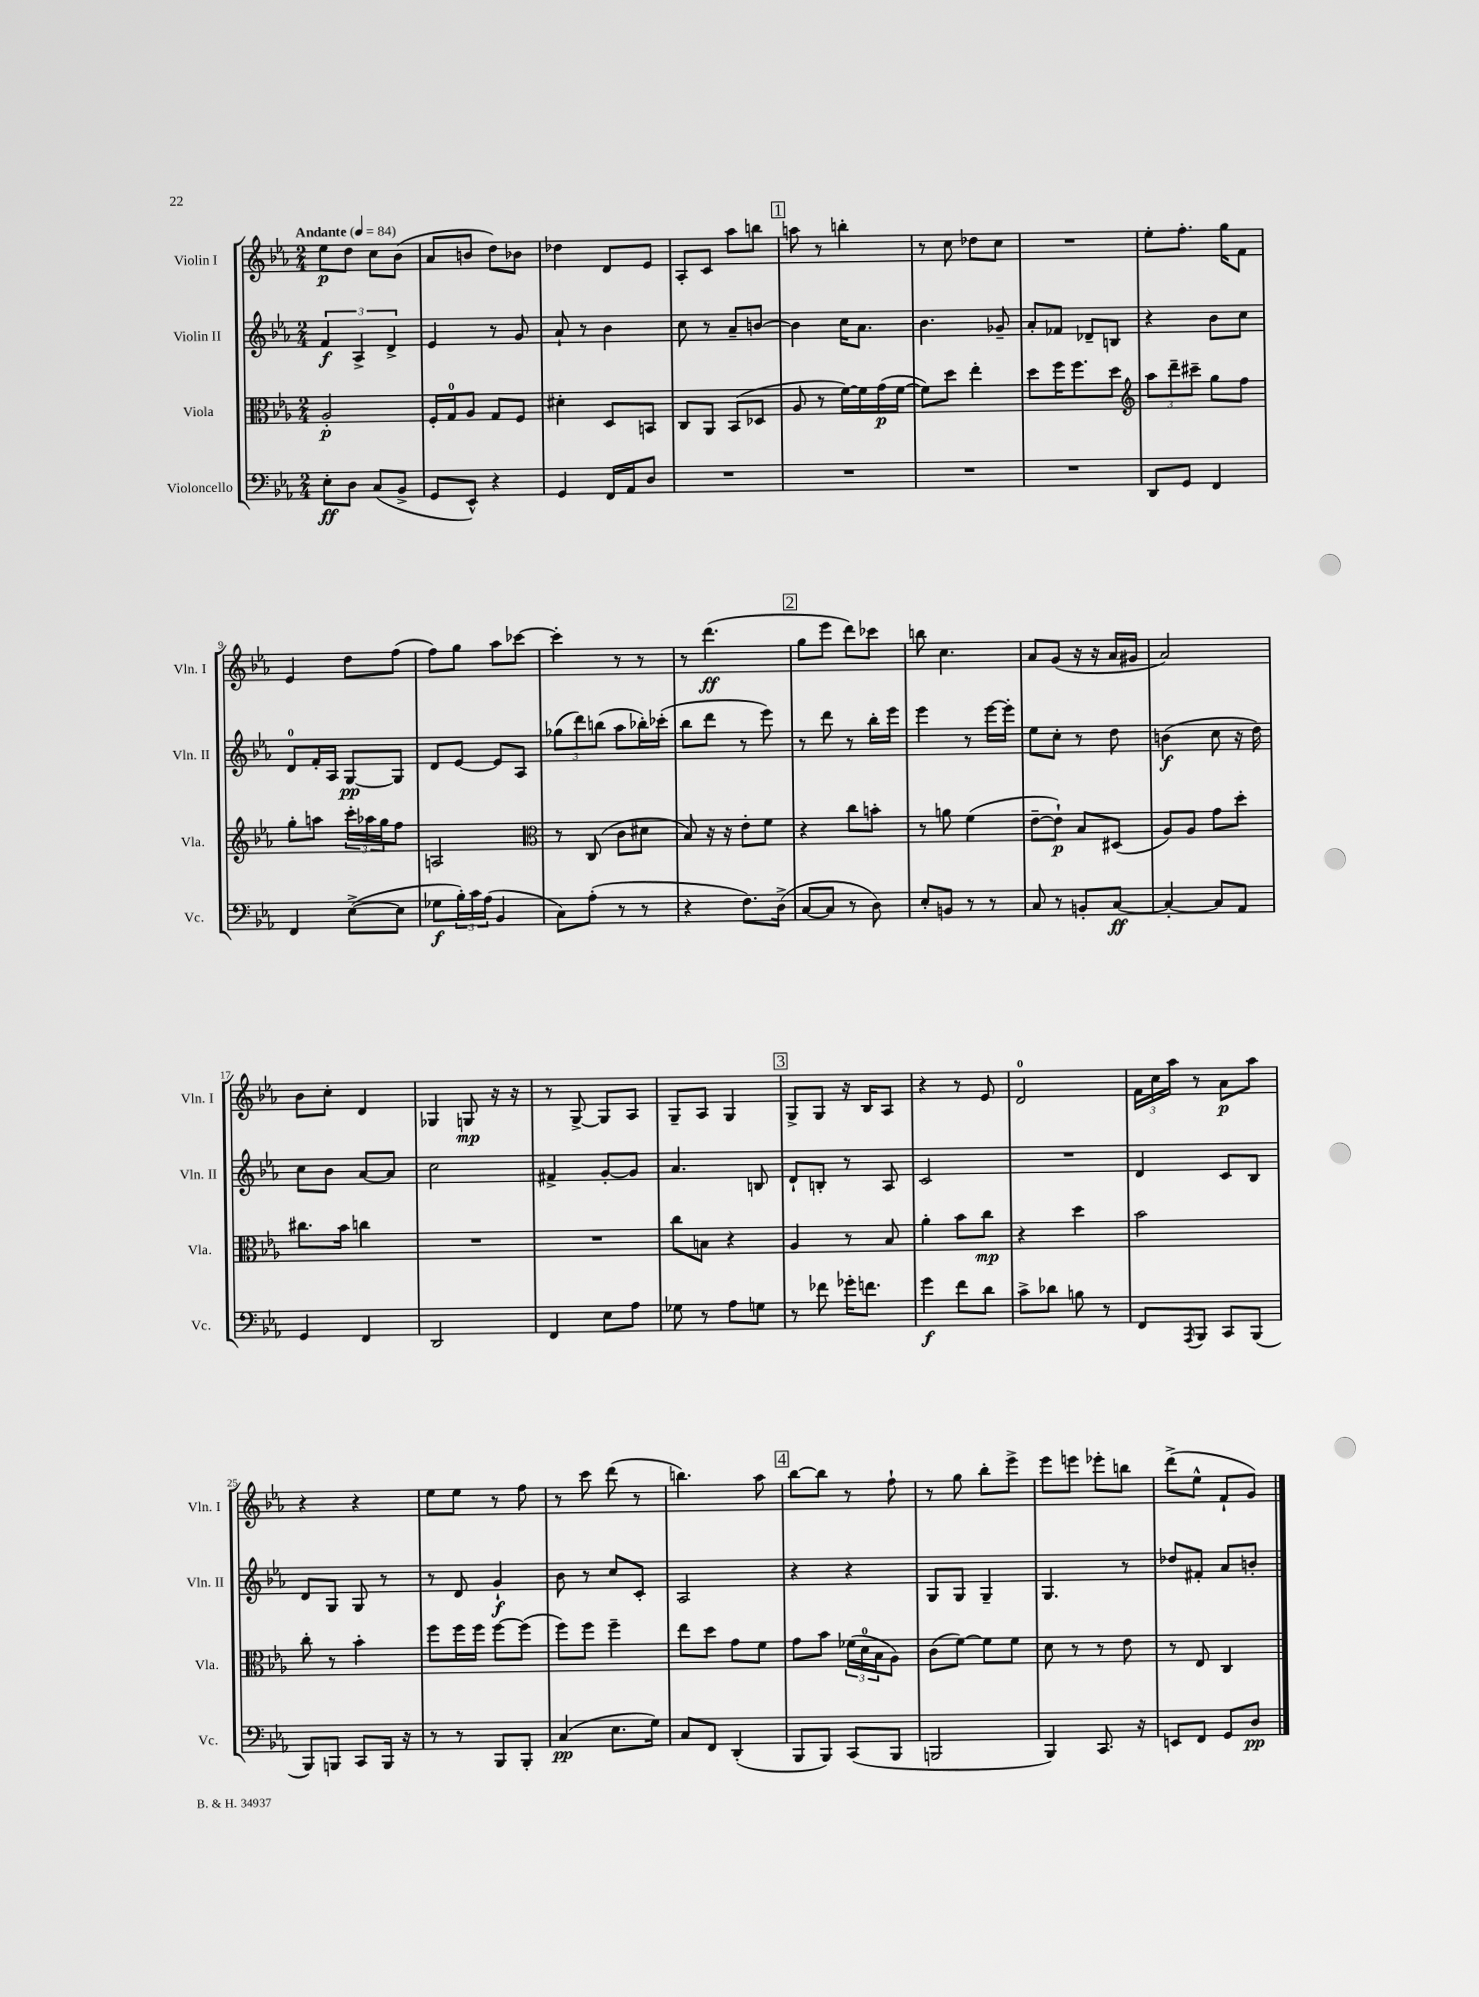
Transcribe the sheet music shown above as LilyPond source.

<<
\new StaffGroup <<
\new Staff = "s0" \with { instrumentName = "Violin I" shortInstrumentName = "Vln. I" } {
    \clef treble \key ees \major \numericTimeSignature \time 2/4 \tempo "Andante" 4 = 84
    ees''8\p d''8 c''8 bes'8( |
    aes'8 b'8 d''8) bes'8 |
    des''4 d'8 ees'8 |
    aes8-. c'8 aes''8 b''8 |
    \mark \markup { \box "1" } a''8 r8 b''4-. |
    r8 c''8 des''8 c''8 |
    R2 |
    ees''8-. f''8.-. g''16 f'8 |
    ees'4 d''8 f''8( |
    f''8) g''8 aes''8 ces'''8~ |
    ces'''4-. r8 r8 |
    r8 d'''4.\ff( |
    \mark \markup { \box "2" } g''8 ees'''8 d'''8) ces'''8 |
    b''8 c''4. |
    aes'8 g'8( r16 r16 aes'16 gis'16 |
    aes'2) |
    bes'8 c''8-. d'4 |
    ges4 g8\mp r16 r16 |
    r8 g8~-> g8 aes8 |
    g8-- aes8 g4 |
    \mark \markup { \box "3" } g8-> g8 r16 bes16 aes8 |
    r4 r8 ees'8 |
    d'2-0 |
    \tuplet 3/2 { f'16 c''16 aes''16 } r8 aes'8\p aes''8 |
    r4 r4 |
    ees''8 ees''8 r8 f''8 |
    r8 c'''8 d'''8( r8 |
    b''4.) aes''8 |
    \mark \markup { \box "4" } bes''8~ bes''8 r8 f''8-! |
    r8 g''8 bes''8-. ees'''8-> |
    ees'''8 e'''8 ees'''8-. b''8 |
    d'''8->( ees''8-^ f'8-! g'8) \bar "|." |
}
\new Staff = "s1" \with { instrumentName = "Violin II" shortInstrumentName = "Vln. II" } {
    \clef treble \key ees \major \numericTimeSignature \time 2/4
    \tuplet 3/2 { f'4\f aes4-> d'4-> } |
    ees'4 r8 g'8 |
    aes'8-! r8 bes'4 |
    c''8 r8 aes'8-- b'8~ |
    \mark \markup { \box "1" } b'4 c''16 aes'8. |
    bes'4. ges'8-- |
    aes'8-. fes'8 des'8-- b8 |
    r4 bes'8 c''8 |
    d'8-0 f'16-. aes16 g8~\pp g8 |
    d'8 ees'8~ ees'8 aes8 |
    \tuplet 3/2 { ges''8( d'''8) b''8( } aes''8 bes''16-.) ces'''16-.( |
    bes''8 d'''8 r8 ees'''8) |
    \mark \markup { \box "2" } r8 d'''8 r8 bes''16-. ees'''16 |
    ees'''4 r8 ees'''16~ ees'''16-. |
    ees''8 c''8-. r8 d''8 |
    b'4\f( c''8 r16 d''16) |
    c''8 bes'8 aes'8~ aes'8 |
    c''2 |
    fis'4-> g'8~-. g'8 |
    aes'4. b8 |
    \mark \markup { \box "3" } d'8-! b8-. r8 aes8 |
    c'2 |
    R2 |
    d'4 c'8 bes8 |
    d'8 g8 g8 r8 |
    r8 d'8 g'4-!\f |
    bes'8 r8 c''8 c'8-. |
    aes2 |
    \mark \markup { \box "4" } r4 r4 |
    g8 g8 g4-- |
    g4. r8 |
    des''8 fis'8-. aes'8 b'8-. \bar "|." |
}
\new Staff = "s2" \with { instrumentName = "Viola" shortInstrumentName = "Vla." } {
    \clef alto \key ees \major \numericTimeSignature \time 2/4
    aes2-.\p |
    f16-. g16-0 aes8 g8 f8 |
    dis'4-. d8 b,8 |
    c8 aes,8 bes,8( des8 |
    \mark \markup { \box "1" } aes8 r8 f'16~) f'16 g'16\p( f'16~ |
    f'8) d''8 ees''4-. |
    d''8 f''16 f''8. d''8 |
    \clef treble \tuplet 3/2 { aes''8 d'''8-- cis'''8-- } g''8 f''8 |
    g''8-. a''8 \tuplet 3/2 { c'''16-. aes''16 g''16 } f''8 |
    a2 |
    \clef alto r8 c8( c'8 dis'8 |
    bes8) r16 r16 ees'8-. f'8 |
    \mark \markup { \box "2" } r4 c''8 b'8-. |
    r8 a'8 f'4( |
    ees'8~-- ees'8-!\p) bes8 dis8( |
    aes8) aes8 g'8 d''8-. |
    cis''8. bes'16 c''4 |
    R2 |
    R2 |
    c''8 b8 r4 |
    \mark \markup { \box "3" } aes4 r8 bes8 |
    aes'4-. bes'8 c''8\mp |
    r4 d''4 |
    bes'2 |
    c''8-. r8 bes'4-. |
    f''8 f''16 f''16 f''8~ f''8( |
    f''8) f''8 f''4-- |
    ees''8 d''8 g'8 f'8 |
    \mark \markup { \box "4" } g'8 bes'8 \tuplet 3/2 { fes'16( d'16-0 bes16 } aes8) |
    c'8( f'8~) f'8 f'8 |
    d'8 r8 r8 ees'8 |
    r8 ees8 c4 \bar "|." |
}
\new Staff = "s3" \with { instrumentName = "Violoncello" shortInstrumentName = "Vc." } {
    \clef bass \key ees \major \numericTimeSignature \time 2/4
    ees8-.\ff d8 c8( bes,8-> |
    g,8 ees,8-^) r4 |
    g,4 f,16 aes,16 d8 |
    R2 |
    \mark \markup { \box "1" } R2 |
    R2 |
    R2 |
    d,8 g,8 f,4 |
    f,4 ees8~->( ees8 |
    ges8\f \tuplet 3/2 { bes16-.) c'16 aes16( } bes,4 |
    c8) aes8-.( r8 r8 |
    r4 f8.) d16->( |
    \mark \markup { \box "2" } c8~ c8 r8 d8) |
    ees8-. b,8 r8 r8 |
    c8 r8 b,8-. c8~\ff |
    c4~-. c8 aes,8 |
    g,4 f,4 |
    d,2 |
    f,4 ees8 aes8 |
    ges8 r8 aes8 g8 |
    \mark \markup { \box "3" } r8 fes'8 ges'16-. f'8. |
    g'4\f f'8 d'8 |
    c'8-> des'8 b8 r8 |
    f,8 \acciaccatura { aes,,8 } bes,,8 c,8 bes,,8( |
    bes,,8) b,,8 c,8 b,,16 r16 |
    r8 r8 bes,,8 bes,,8-. |
    c4\pp( ees8. g16) |
    c8 f,8 d,4-.( |
    \mark \markup { \box "4" } bes,,8 bes,,8) c,8( bes,,8 |
    b,,2 |
    bes,,4) c,8. r16 |
    e,8 f,8 g,8 d8\pp \bar "|." |
}
>>
>>
